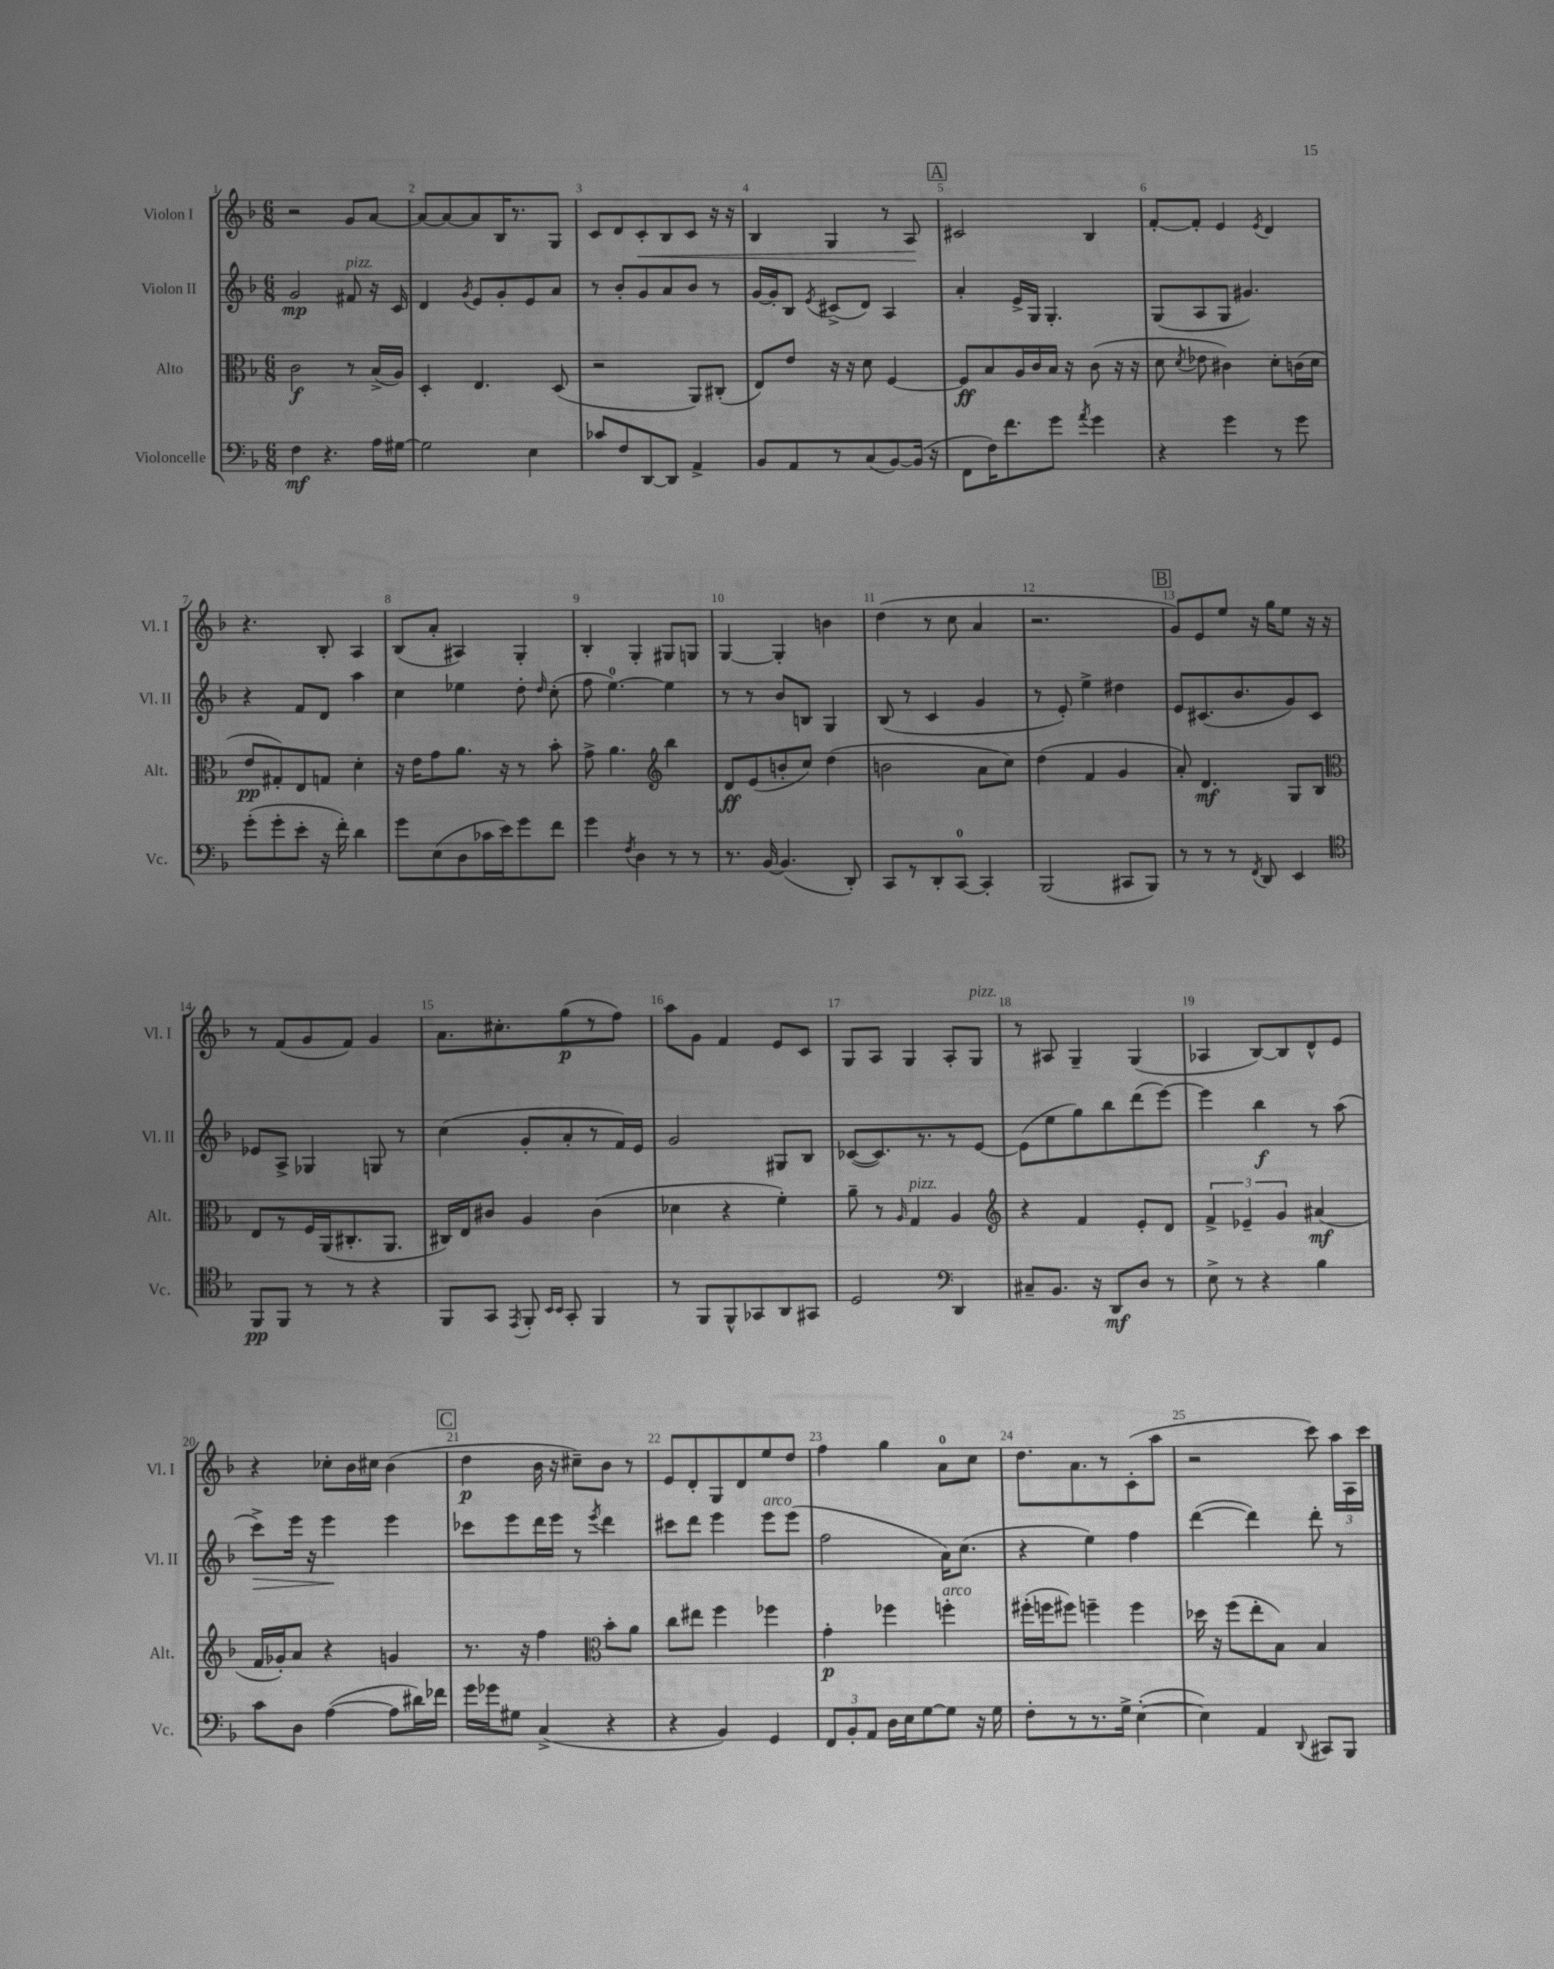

**kern	**kern	**kern	**kern
*staff4	*staff3	*staff2	*staff1
*clefF4	*clefC3	*clefG2	*clefG2
*k[b-]	*k[b-]	*k[b-]	*k[b-]
*M6/8	*M6/8	*M6/8	*M6/8
4F	2c	2g	2r
4.r	.	.	.
.	8r	8f#	8g
16A	(16B-^	16r	[8a
[16G#	16A)	16c	.
=	=	=	=
2G#]	4D'	4d	8a_
.	.	.	8a_
.	.	8qg	.
.	4.E	8e	8a]
.	.	8g'	16B-
.	.	.	8.r
4E	.	8e	.
.	(8D	8a	8G
=	=	=	=
8c-	2r	8r	8c
8F	.	8b-'	8d
[8DD	.	8g	8c'
8DD]	.	8a	8B-
4AA^	8AA)	8b-	8c
.	(8C#'	8r	16r
.	.	.	16r
=	=	=	=
8BB-	8E)	[16g	4B-
.	.	16g']	.
8AA	8e	8B-	.
.	.	8qe	.
8r	16r	(8c#^	4G
.	16r	.	.
(8C	8d	8d)	.
[8BB-)	[4F	4A	8r
(16BB-]	.	.	8A
16r	.	.	.
=	=	=	=
8FF	8F]	4a'	2c#
16F)	8B-	.	.
8.f	.	.	.
.	16A	16e^	.
.	16c	16G	.
8g	16B-	4.G'	.
.	16r	.	.
8qa	.	.	.
4g	(8c	.	4B-
.	16r	.	.
.	16r	.	.
=	=	=	=
4r	8d	(8G	[8f'
.	8qd	.	.
.	8e-	8A	8f']
4g	4c#)	8G	4e
.	.	4.g#)	.
.	.	.	8qe
8r	8d'	.	4d
8g	(16c	.	.
.	16d	.	.
=	=	=	=
(8g'	8e	4r	4.r
8g'	8G#')	.	.
8e'	8E	8f	.
16r	8G	8d	8B-'
16f')	.	.	.
4d	4d'	4aa	4A
=	=	=	=
8g	16r	4cc	(8B-
.	16e	.	.
(8E	8g	.	8a'
8D	8.a	4ee-	4A#)
16c-	.	.	.
16e)	16r	.	.
8g	8r	8dd'	4G'
.	.	16qqdd	.
8f	8b-'	(8cc'	.
=	=	=	=
4g	8g^	8ff	4B-'
.	4.a	[4.ee)	.
8qF	.	.	.
4D	.	.	4G'
*	*clefG2	*	*
8r	4bb-	4ee]	8G#
8r	.	.	8G
=	=	=	=
8.r	8d	8r	[4G
.	(8e	8r	.
[16BB-	.	.	.
(4.BB-]	8b'	8b-	4G']
.	8cc)	8B	.
.	(4dd	4G	4b
8DD')	.	.	.
=	=	=	=
8CC	2b	(8B-	(4dd
8r	.	8r	.
8DD'	.	4c	8r
[8CC	.	.	8cc
4CC']	8a	4g	4a
.	8cc)	.	.
=	=	=	=
(2BBB-	(4dd	8r	2.r
.	.	8e')	.
.	4f	4ee^	.
8CC#	4g	4dd#	.
8BBB-)	.	.	.
=	=	=	=
8r	8a')	8e	8g)
8r	4.d	(8.c#	8e
8r	.	.	8ee
.	.	8.b-	.
8qFF	.	.	.
8DD	.	.	16r
.	.	.	16gg
4EE	8G	8g)	8ee
.	8B-	8c#	16r
.	.	.	16r
=	=	=	=
*clefC4	*clefC3	*	*
8FF	8E	8e-	8r
8FF	8r	8A^	(8f
8r	16F	4G-	8g
.	(16AA	.	.
8r	8.C#'	.	8f)
4r	.	8G	4g
.	8.AA	.	.
.	.	8r	.
=	=	=	=
8FF	16C#)	(4cc	8.a
.	16E	.	.
8GG	8c#	.	.
.	.	.	8.cc#'
8qEE	.	.	.
8FF'	4A	8g'	.
16qqBB-	.	.	.
16qqBB-	.	.	.
8GG'	.	8a'	(8gg
4FF	(4c#	8r	8r
.	.	16f)	8ff)
.	.	16e	.
=	=	=	=
8r	4d-	2g	8aa
8FF	.	.	8g
8FF^^	4r	.	4f
8GG-	.	.	.
8AA	4f')	8G#	8e
8GG#	.	8B-	8c
=	=	=	=
2D	8a~	([8c-	8G
.	8r	8.c-])	8A
.	16qqA	.	.
.	4G	.	4G
.	.	8.r	.
*clefF4	*	*	*
4DD	4A	8r	8A'
.	.	[8e	8G
=	=	=	=
*	*clefG2	*	*
8C#~	4r	(8e]	8r
8.BB-	.	8ee	8A#
.	4f	8gg)	4G~
16r	.	.	.
8DD	.	8bb-	.
8D	8e'	(8ddd	(4G
8r	8d	[8eee)	.
=	=	=	=
8E^	6f^	4eee]	4A-
8r	.	.	.
.	6e-~	.	.
4r	.	4bb-	[8B-)
.	6g	.	.
.	.	.	8B-]
4B-	(4a#	8r	8d^^
.	.	(8aa	8e
=	=	=	=
8c	16f	8ccc^)	4r
.	16g-')	.	.
8D	8a	16eee	.
.	.	16r	.
([4A	4r	4eee	8cc-'
.	.	.	16b-
.	.	.	16cc#
8A]	4g	4eee	(4b-
16d#)	.	.	.
16f-	.	.	.
=	=	=	=
16g	8.r	8ccc-	4dd
16g-	.	.	.
8G#	.	8eee	.
.	16r	.	.
(4C^	4ff	16ddd	16b-
.	.	16eee	16r
.	.	8r	8cc#~)
*	*clefC3	*	*
.	.	8qeee	.
4r	8b-'	4ddd	8b-
.	8a	.	8r
=	=	=	=
4r	8cc	8ccc#	8e
.	8ee#	8ddd	8d'
4BB-)	4ff	4eee	8G
.	.	.	8d
4GG	4ff-	8eee	8ee
.	.	(8eee	8dd
=	=	=	=
12FF	4g'	2ff	4ff
12BB-'	.	.	.
12AA	.	.	.
16D	4ff-	.	4gg
16E	.	.	.
[8G	.	.	.
8G]	4ff'	16a)	8a
.	.	(8.cc	.
16r	.	.	8cc
16G	.	.	.
=	=	=	=
8F'	(16ff#'	4r	8.dd
.	16ff	.	.
8r	8ff#)	.	.
.	.	.	8.a
8.r	4ff~	4ee)	.
.	.	.	8r
16G^	.	.	.
([4E'	4ff	4ff	(8c'
.	.	.	8aa
=	=	=	=
4E])	16dd-	([4ddd	2r
.	16r	.	.
.	(8ff	.	.
4AA	8ee'	4ddd])	.
.	8B-)	.	.
8qqDD	.	.	.
8CC#	4B-	8ddd'	8ccc)
8BBB-	.	8r	24aa
.	.	.	24A
.	.	.	24ccc
==	==	==	==
*-	*-	*-	*-
